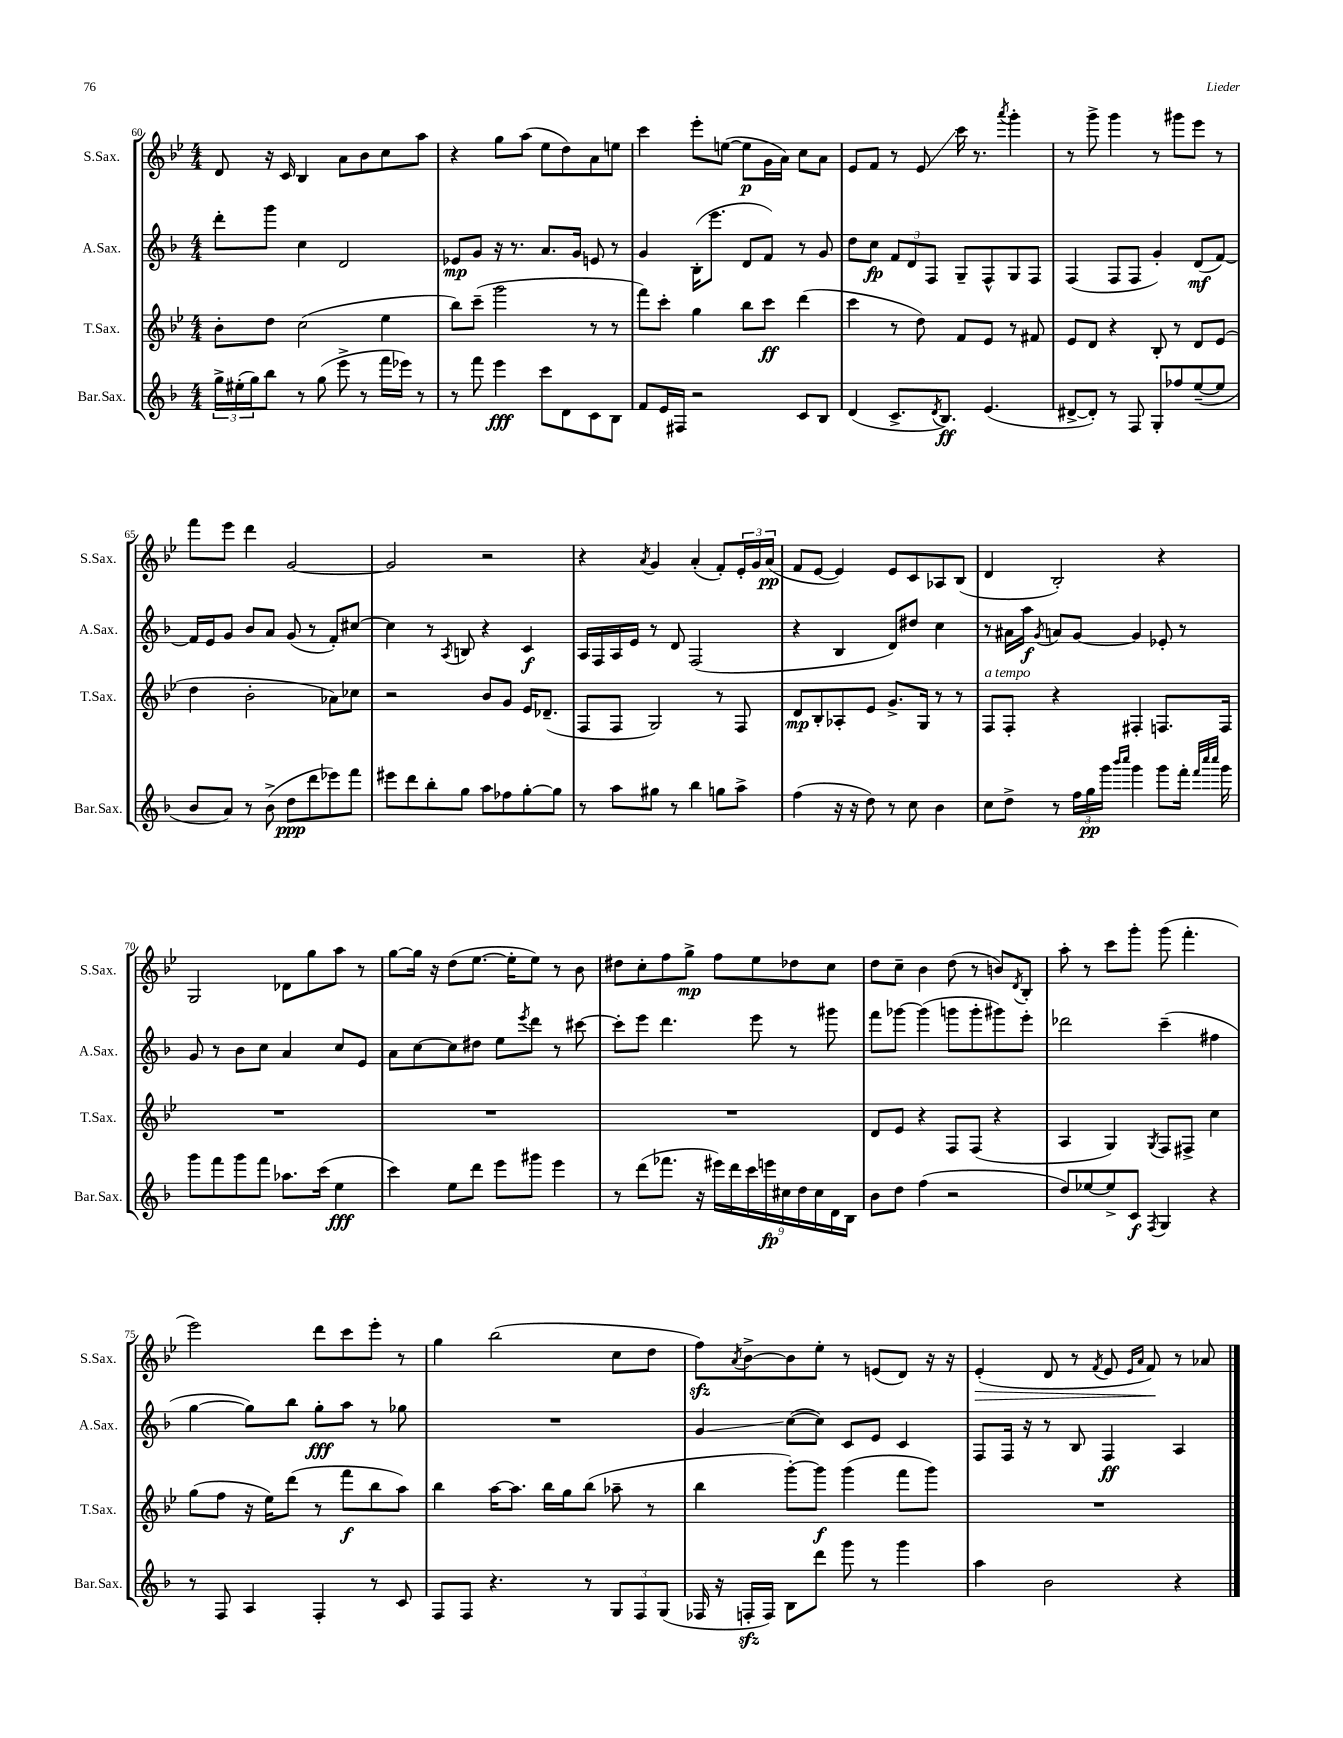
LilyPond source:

<<
\new StaffGroup <<
\new Staff = "s0" \with { instrumentName = "S.Sax." shortInstrumentName = "S.Sax." } {
    \clef treble \key bes \major \numericTimeSignature \time 4/4
    d'8 r16 c'16 bes4 a'8 bes'8 c''8 a''8 |
    r4 g''8 a''8( ees''8 d''8) a'8 e''8 |
    c'''4 ees'''8-. e''8~( e''8\p g'16 a'16) c''8 a'8 |
    ees'8 f'8 r8 ees'8\glissando c'''16 r8. \acciaccatura { a'''8 } g'''4-. |
    r8 g'''8-> g'''4 r8 gis'''8 ees'''8 r8 |
    f'''8 ees'''8 d'''4 g'2~ |
    g'2 r2 |
    r4 \acciaccatura { a'8 } g'4 a'4-.( f'8-.) \tuplet 3/2 { ees'16-. g'16 a'16\pp( } |
    f'8 ees'8~ ees'4) ees'8 c'8 aes8 bes8( |
    d'4 bes2-.) r4 |
    g2 des'8 g''8 a''8 r8 |
    g''8~ g''16 r16 d''8( ees''8.~ ees''16-. ees''8) r8 bes'8 |
    dis''8 c''8-. f''8 g''8->\mp f''8 ees''8 des''8 c''8 |
    d''8 c''8-- bes'4 d''8( r8 b'8) \acciaccatura { d'8 } bes8-. |
    a''8-. r8 c'''8 g'''8-. g'''8( f'''4.-. |
    ees'''2) d'''8 c'''8 ees'''8-. r8 |
    g''4 bes''2( c''8 d''8 |
    f''8\sfz) \acciaccatura { a'8 } bes'8~-> bes'8 ees''8-. r8 e'8( d'8) r16 r16 |
    ees'4-.\>( d'8 r8 \acciaccatura { f'8 } ees'8 \grace { ees'16 a'16 } f'8\!) r8 aes'8 \bar "|." |
}
\new Staff = "s1" \with { instrumentName = "A.Sax." shortInstrumentName = "A.Sax." } {
    \clef treble \key f \major \numericTimeSignature \time 4/4
    d'''8-. g'''8 c''4 d'2 |
    ees'8\mp g'8 r16 r8. a'8. g'16 e'8 r8 |
    g'4 bes16-.( e'''8. d'8 f'8) r8 g'8 |
    d''8 c''8\fp \tuplet 3/2 { f'8 d'8 f8 } g8-- f8-^ g8 f8 |
    f4( f8 f8 g'4-.) d'8\mf( f'8~) |
    f'16 e'16 g'8 bes'8 a'8 g'8( r8 f'8-.) cis''8~ |
    cis''4 r8 \acciaccatura { a8 } b8 r4 c'4\f |
    a16 f16 a16 e'16 r8 d'8 f2( |
    r4 bes4 d'8) dis''8 c''4 |
    r8 ais'16 a''16\f \acciaccatura { g'8 } a'8 g'8~ g'4 ees'8-. r8 |
    g'8 r8 bes'8 c''8 a'4 c''8 e'8 |
    a'8 c''8~ c''8 dis''8 e''8 \acciaccatura { e'''8 } d'''8 r8 cis'''8~ |
    cis'''8-. e'''8 d'''4. e'''8 r8 gis'''8 |
    f'''8 ges'''8~ ges'''4( g'''8 g'''8-. gis'''8) e'''8-. |
    des'''2 c'''4--( fis''4 |
    g''4~ g''8) bes''8 g''8-.\fff a''8 r8 ges''8 |
    R1 |
    g'4\glissando c''8~( c''8) c'8 e'8 c'4 |
    f8 f16 r16 r8 bes8 f4\ff a4 \bar "|." |
}
\new Staff = "s2" \with { instrumentName = "T.Sax." shortInstrumentName = "T.Sax." } {
    \clef treble \key bes \major \numericTimeSignature \time 4/4
    bes'8-. d''8 c''2( ees''4 |
    bes''8) c'''8--( g'''2 r8 r8 |
    f'''8) c'''8-. g''4 bes''8 c'''8\ff d'''4( |
    c'''4 r8 d''8) f'8 ees'8 r8 fis'8 |
    ees'8 d'8 r4 bes8-. r8 d'8 ees'8( |
    d''4 bes'2-. aes'8) ces''8 |
    r2 bes'8 g'8 ees'16 des'8.--( |
    f8 f8 g2) r8 f8 |
    d'8\mp bes8-. aes8-. ees'8 g'8.-> g16 r8 r8 |
    f8^\markup { \italic "a tempo" } f8-. r4 fis4-. f8. f16 |
    R1 |
    R1 |
    R1 |
    d'8 ees'8 r4 f8 f8( r4 |
    a4 g4) \acciaccatura { g8 } f8 fis8-> c''4 |
    g''8( f''8 r16 ees''16) d'''8( r8 f'''8\f bes''8 a''8) |
    bes''4 a''16~ a''8. bes''16 g''16 bes''8( aes''8-- r8 |
    bes''4 g'''8~-.) g'''8\f g'''4( f'''8 g'''8) |
    R1 \bar "|." |
}
\new Staff = "s3" \with { instrumentName = "Bar.Sax." shortInstrumentName = "Bar.Sax." } {
    \clef treble \key f \major \numericTimeSignature \time 4/4
    \tuplet 3/2 { g''16-> eis''16-.( g''16) } bes''8 r8 g''8( e'''8-> r8 f'''16 ees'''16) r8 |
    r8 f'''8 e'''4\fff c'''8 d'8 c'8 bes8 |
    f'8 e'16 fis16 r2 c'8 bes8 |
    d'4( c'8.-> \acciaccatura { d'8 } bes8.\ff) e'4.( |
    dis'8~-> dis'8-.) r8 f8 g8-. fes''8 e''8~--( e''8 |
    bes'8 a'8) r8 bes'8->( d''8\ppp d'''8 ees'''8) f'''8 |
    eis'''8 d'''8 bes''8-. g''8 a''8 fes''8 g''8~-. g''8 |
    r8 a''8 gis''8 r8 bes''4 g''8 a''8-> |
    f''4( r16 r16 d''8) r8 c''8 bes'4 |
    c''8 d''8-> r8 \tuplet 3/2 { f''16 g''16\pp g'''16 } \grace { bes'''16 c''''16 } g'''4 g'''8 f'''16-. \grace { f'''32 c''''32 c''''32 } g'''16 |
    g'''8 f'''8 g'''8 f'''8 aes''8. c'''16( e''4\fff |
    c'''4) e''8 d'''8 e'''8 gis'''8 e'''4 |
    r8 d'''8( fes'''8. r16 \tuplet 9/8 { eis'''16) d'''16 c'''16 e'''16\fp cis''16 d''16 cis''16 d'16 bes16 } |
    bes'8 d''8 f''4( r2 |
    d''8) ees''8~ ees''8-> c'8\f \acciaccatura { f8 } g4 r4 |
    r8 f8 a4 f4-. r8 c'8 |
    f8 f8 r4. r8 \tuplet 3/2 { g8 f8 g8( } |
    fes16 r16 f16-.\sfz f16) bes8 d'''8 g'''8 r8 g'''4 |
    a''4 bes'2 r4 \bar "|." |
}
>>
>>
\layout { \context { \Score currentBarNumber = #60 } }
